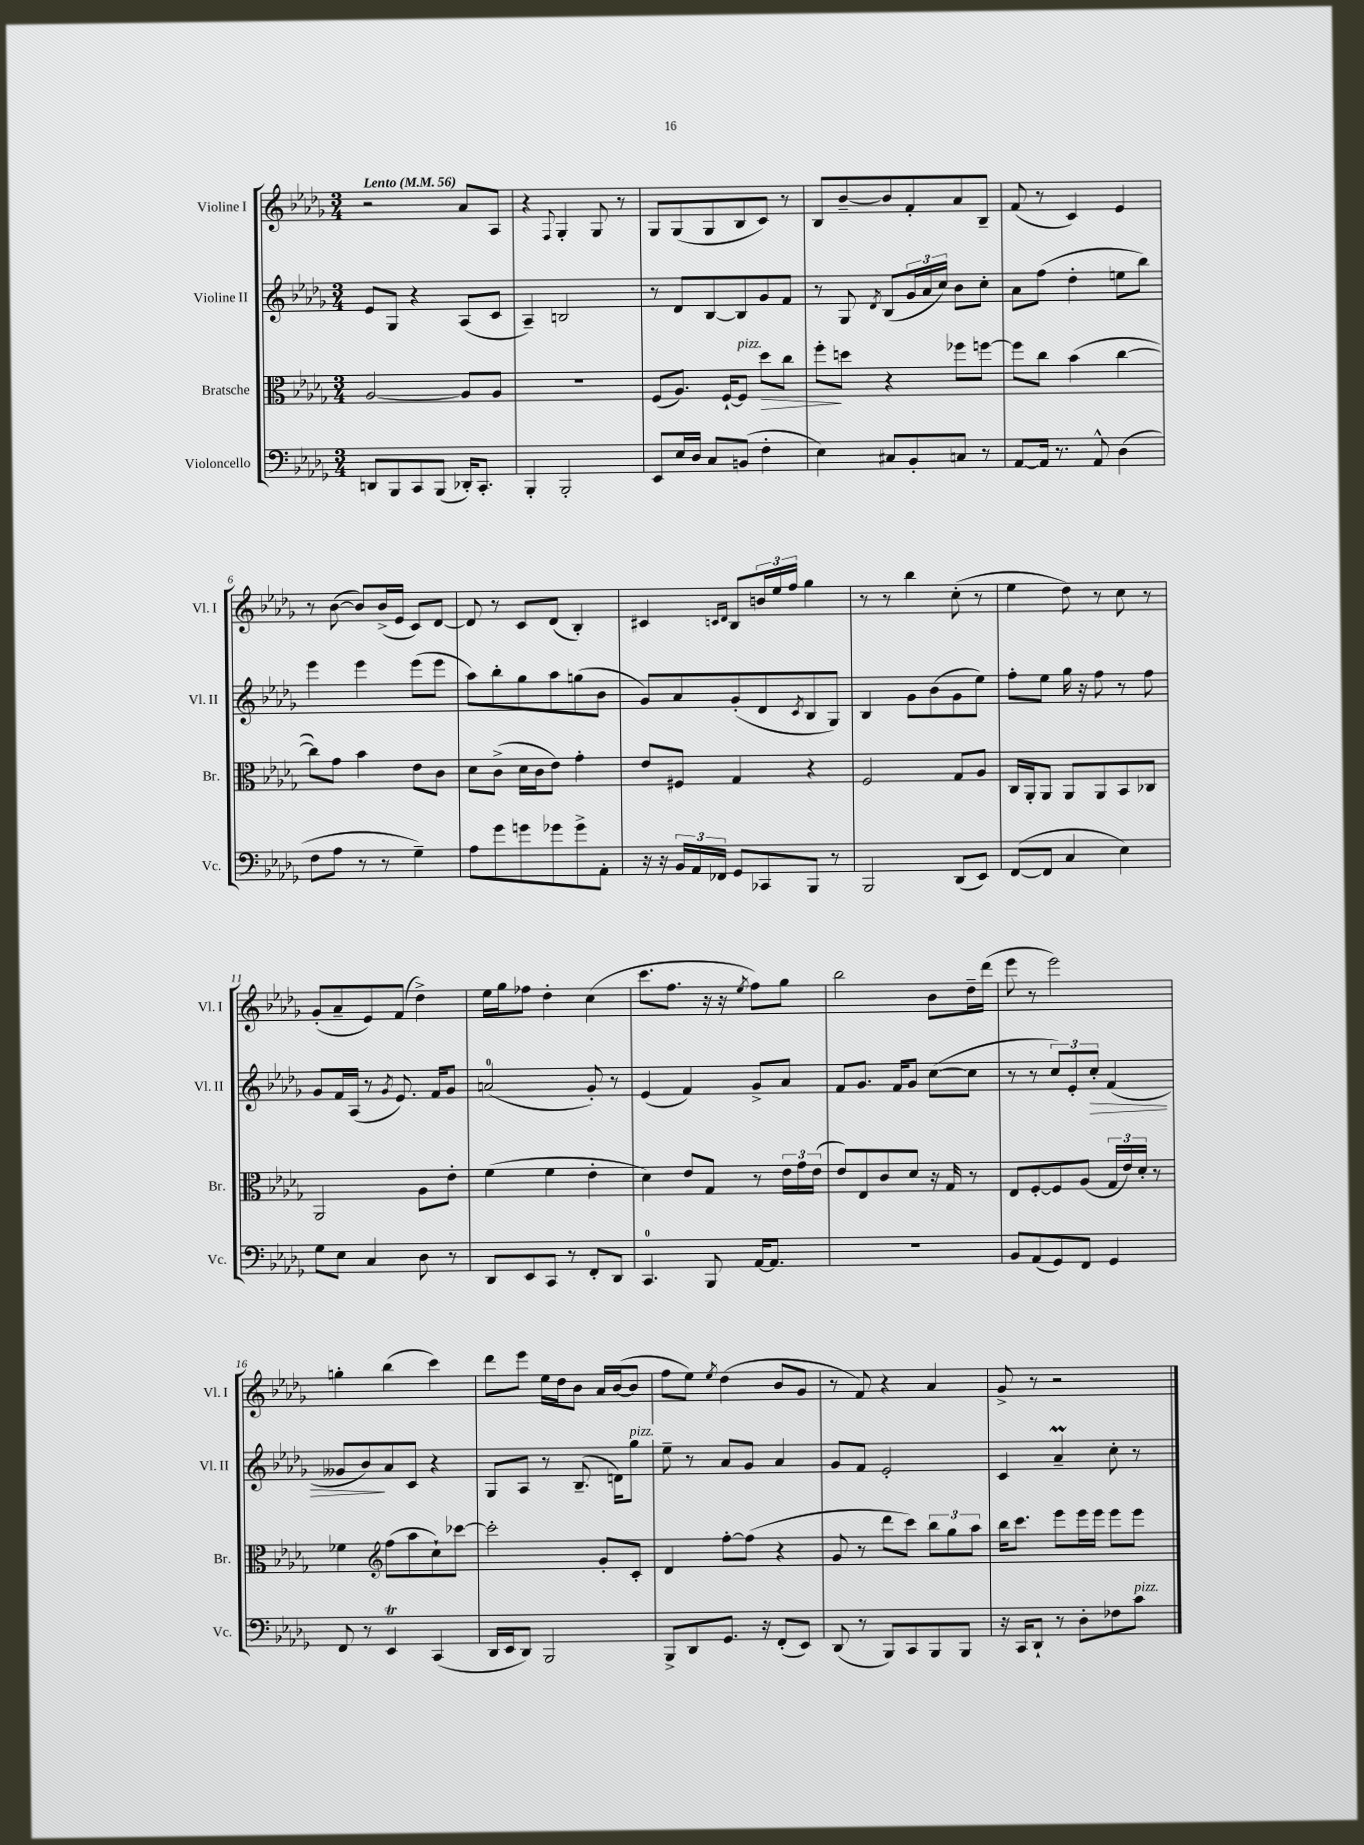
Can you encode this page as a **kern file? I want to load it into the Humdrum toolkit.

**kern	**kern	**kern	**kern
*staff4	*staff3	*staff2	*staff1
*clefF4	*clefC3	*clefG2	*clefG2
*k[b-e-a-d-g-]	*k[b-e-a-d-g-]	*k[b-e-a-d-g-]	*k[b-e-a-d-g-]
*M3/4	*M3/4	*M3/4	*M3/4
*MM56	*MM56	*MM56	*MM56
8DD	[2A-	8e-	2r
8BBB-	.	8G-	.
8CC	.	4r	.
(8BBB-	.	.	.
16DD-')	8A-]	(8A-	8a-
8.CC'	.	.	.
.	8A-	8c	8A-
=	=	=	=
4BBB-'	2.r	4A-~)	4r
.	.	.	8qqF
2BBB-'	.	2B	4G-'
.	.	.	8G-
.	.	.	8r
=	=	=	=
8EE-	(8F	8r	8G-
16E-	8.A-)	8d-	(8G-
16D-	.	.	.
8C	.	[8B-	8G-
.	[16F`	.	.
(8BB	8F]	8B-]	8B-
4F'	8dd-	8g-	8c)
.	8cc	8f	8r
=	=	=	=
4E-)	8ff'	8r	8B-
.	8dd	8G-	[8b-~
.	.	8qd-	.
8C#	4r	(8B-	8b-]
8BB-'	.	24g-	8f'
.	.	24a-	.
.	.	24cc)	.
8C	8ff-	8b-	8a-
8r	[8ff	8cc'	8B-~
=	=	=	=
[8AA-	8ff]	8a-	(8f
16AA-]	8cc	(8ff	8r
8.r	.	.	.
.	(4b-	4dd-'	4c)
8AA-^^	.	.	.
(4D-	[4cc	8ee	4e-
.	.	8bb-)	.
=	=	=	=
8F	8cc])	4eee-	8r
8A-	8g-	.	([8b-
8r	4b-	4eee-	8b-])
8r	.	.	(16b-^
.	.	.	16e-
4G-~)	8e-	(8eee-	8c)
.	8c	8eee-	[8d-
=	=	=	=
8A-	8d-	8aa-)	8d-]
8g-	(8c^	8bb-'	8r
8g	16d-	8gg-	8c
.	16c	.	.
8g-	8e-)	8aa-	(8d-
8g-^	4g-'	(8gg	4B-')
8AA-'	.	8b-	.
=	=	=	=
16r	8e-	8g-)	4c#
16r	.	.	.
24BB-	8F#	8a-	.
24AA-	.	.	.
24FF-	.	.	.
.	.	.	16qqc
.	.	.	16qqd-
8GG-	4G-	(8g-'	8B-
8CC-	.	8d-	24b
.	.	.	24ee-
.	.	.	24ff
.	.	8qc	.
8BBB-	4r	8B-	4gg-
8r	.	8G-)	.
=	=	=	=
2BBB-	2F	4B-	8r
.	.	.	8r
.	.	8g-	4bb-
.	.	(8b-	.
(8DD-	8G-	8g-	(8cc'
8EE-)	8A-	8ee-)	8r
=	=	=	=
([8FF	16C	8ff'	4ee-
.	16AA-'	.	.
8FF]	8AA-	8ee-	.
4C	8AA-	16gg-	8dd-)
.	.	16r	.
.	8AA-	8ff	8r
4E-)	8BB-	8r	8cc
.	8C-	8ff	8r
=	=	=	=
8G-	2AA-	8g-	(8g-'
8E-	.	16f	8a-~
.	.	(16A-	.
4C	.	8r	8e-)
.	.	8qg-	.
.	.	8.e-)	(8f
8D-	8A-	.	4dd-^)
.	.	16f	.
8r	8e-'	8g-	.
=	=	=	=
8DD-	(4f	(2a	16ee-
.	.	.	16gg-
8EE-	.	.	8ff-
8CC	4f	.	4dd-'
8r	.	.	.
8FF'	4e-'	8g-')	(4cc
8DD-	.	8r	.
=	=	=	=
4.CC	4d-)	(4e-	8.ccc
.	.	.	8.ff
.	8e-	4f)	.
8BBB-	8G-	.	16r
.	.	.	16r
.	.	.	8qee-
[16AA-	8r	8g-^	8ff)
8.AA-]	.	.	.
.	24e-	8a-	8gg-
.	24g-	.	.
.	(24e-	.	.
=	=	=	=
2.r	8e-)	8f	2bb-
.	8E-	8.g-	.
.	8c	.	.
.	.	16f	.
.	8d-	8g-	.
.	16r	([8cc	8b-
.	16G-	.	.
.	8r	8cc]	16dd-~
.	.	.	(16ddd-
=	=	=	=
8BB-	8E-	8r	8eee-
(8AA-	[8F'	8r	8r
8GG-)	8F]	12cc)	2eee-)
.	.	12e-'	.
8FF	(8A-	.	.
.	.	12cc'	.
4GG-	24G-	(4f	.
.	24e-)	.	.
.	24d-'	.	.
.	8r	.	.
=	=	=	=
8FF	4f-	8g--	4gg'
8r	.	8b-)	.
*	*clefG2	*	*
4EE-	(8ff	8a-	(4bb-
.	8aa-	8c	.
(4CC	8cc`)	4r	4ccc)
.	[8ccc-	.	.
=	=	=	=
16DD-	2ccc-']	8G-	8ddd-
16EE-	.	.	.
8DD-)	.	8A-	8eee-
2BBB-	.	8r	16ee-
.	.	.	16dd-
.	.	(8.B-~	8b-
.	8g-'	.	16a-
.	.	16d)	([16b-
.	8c'	8gg-	8b-]
=	=	=	=
8BBB-^	4d-	8ee-~	8ff
8DD-	.	8r	8ee-)
.	.	.	8qee-
8.GG-	[8ff'	8a-	(4dd-
.	(8ff]	8g-	.
16r	.	.	.
(8FF'	4r	4a-	8b-
8EE-)	.	.	8g-
=	=	=	=
(8DD-	8g-	8g-	8r
8r	8r	8f	8f)
8BBB-)	8ddd-	2e-'	4r
8CC	8ccc)	.	.
8BBB-	12bb-	.	4a-
.	12gg-	.	.
8BBB-	.	.	.
.	12aa-	.	.
=	=	=	=
16r	16bb-	4c	8g-^
16CC	8.ccc	.	.
8DD-`	.	.	8r
8r	8eee-	4a-~	2r
8D-'	16eee-	.	.
.	16eee-	.	.
8F-	8eee-	8cc'	.
8c	8eee-	8r	.
==	==	==	==
*-	*-	*-	*-
